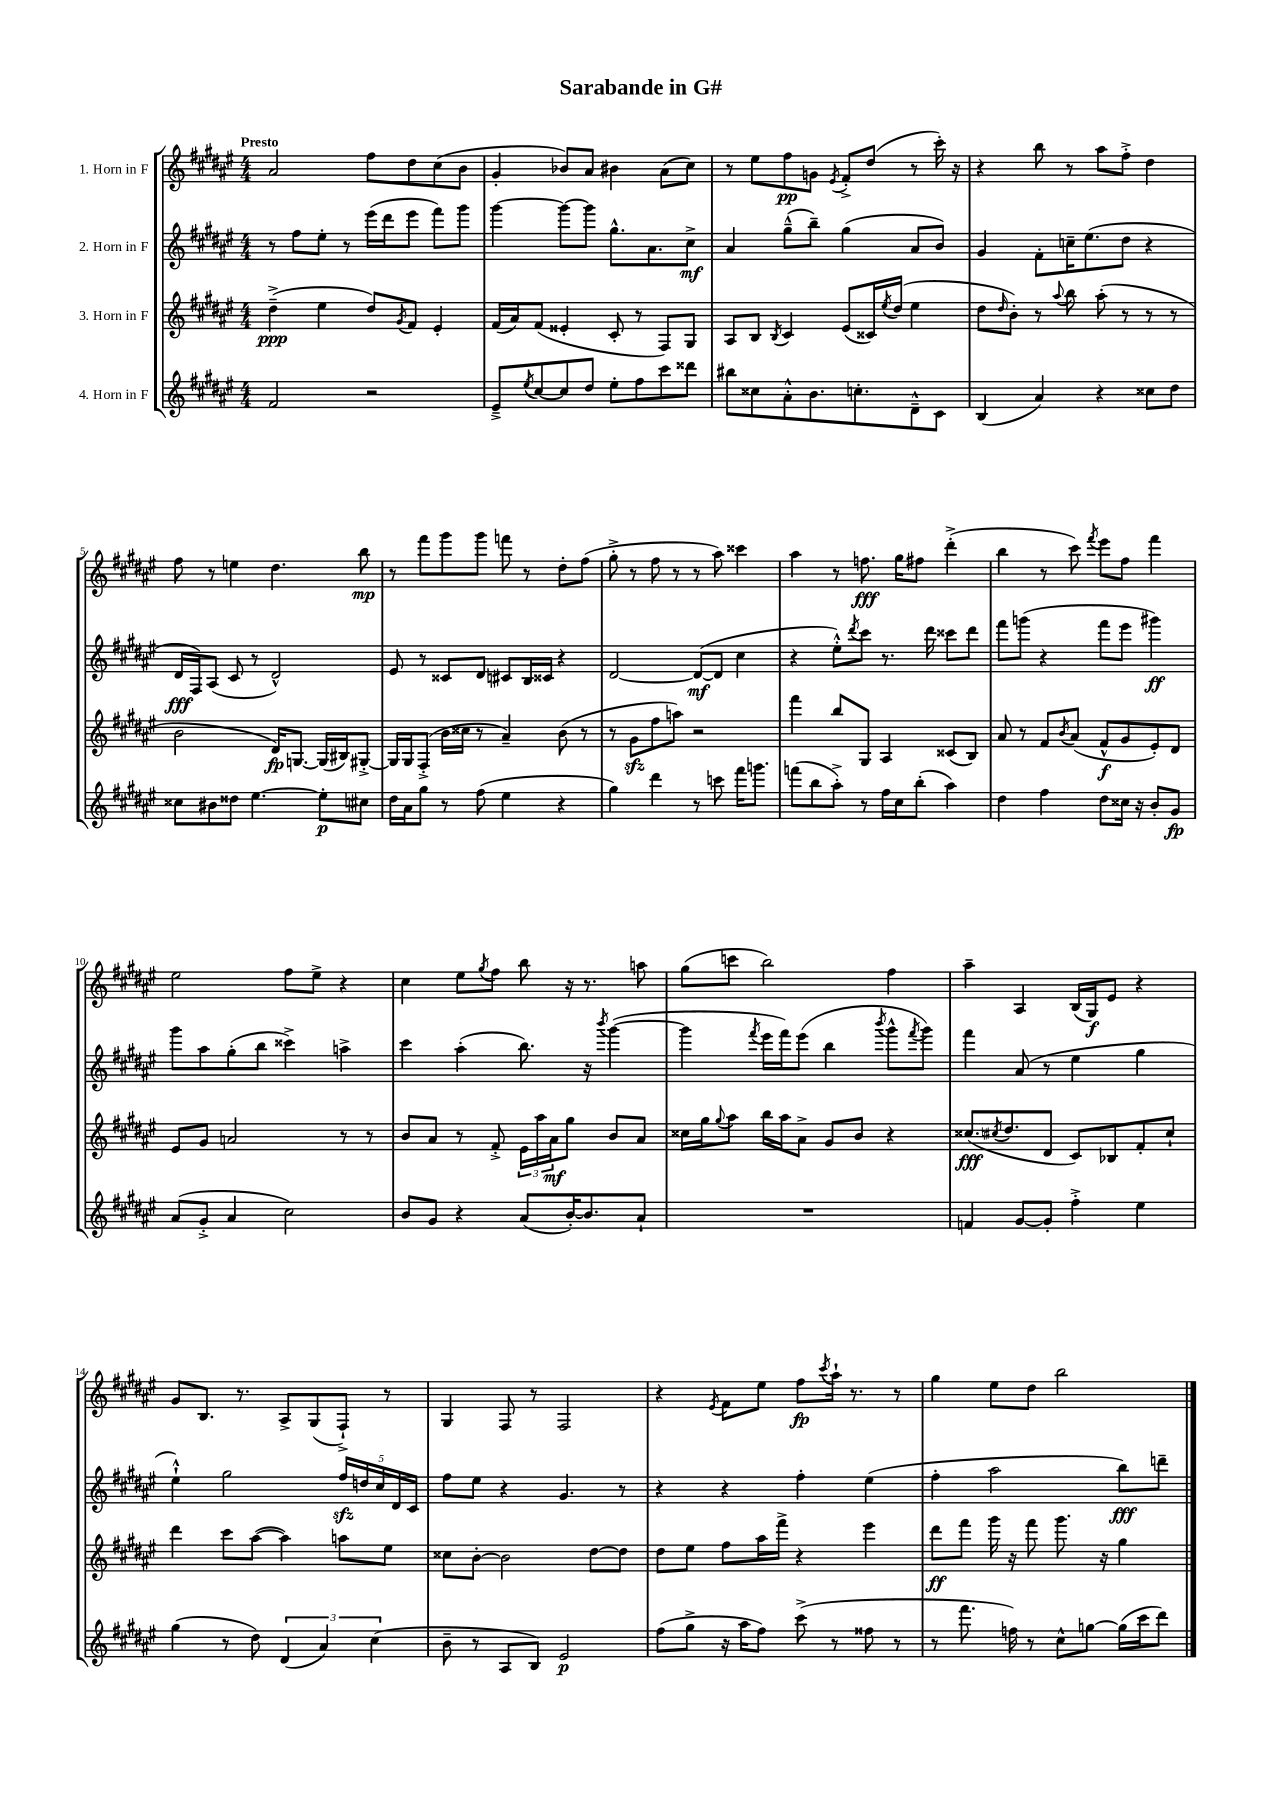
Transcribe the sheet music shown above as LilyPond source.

\header { title = "Sarabande in G#" }
<<
\new StaffGroup <<
\new Staff = "s0" \with { instrumentName = "1. Horn in F" } {
    \clef treble \key fis \major \numericTimeSignature \time 4/4 \tempo "Presto"
    ais'2 fis''8 dis''8 cis''8( b'8 |
    gis'4-. bes'8) ais'8 bis'4 ais'8( cis''8) |
    r8 eis''8 fis''8\pp g'8 \acciaccatura { eis'8 } fis'8-.-> dis''8( r8 cis'''16-.) r16 |
    r4 b''8 r8 ais''8 fis''8-.-> dis''4 |
    fis''8 r8 e''4 dis''4. b''8\mp |
    r8 fis'''8 gis'''8 gis'''8 f'''8 r8 dis''8-. fis''8( |
    gis''8-.-> r8 fis''8 r8 r8 ais''8) cisis'''4 |
    ais''4 r8 f''8.\fff gis''16 fis''8 dis'''4-.->( |
    b''4 r8 cis'''8) \acciaccatura { fis'''8 } eis'''8 fis''8 fis'''4 |
    eis''2 fis''8 eis''8-> r4 |
    cis''4 eis''8 \acciaccatura { gis''8 } fis''8 b''8 r16 r8. a''8 |
    gis''8( c'''8 b''2) fis''4 |
    ais''4-- ais4 b16( gis16\f) eis'8 r4 |
    gis'8 b8. r8. ais8-> gis8( fis8-!->) r8 |
    gis4 fis8 r8 fis2 |
    r4 \acciaccatura { eis'8 } fis'8 eis''8 fis''8\fp \acciaccatura { cis'''8 } ais''16-! r8. r8 |
    gis''4 eis''8 dis''8 b''2 \bar "|." |
}
\new Staff = "s1" \with { instrumentName = "2. Horn in F" } {
    \clef treble \key fis \major \numericTimeSignature \time 4/4
    r8 fis''8 eis''8-. r8 eis'''16( dis'''16 eis'''8 fis'''8) gis'''8 |
    gis'''4~ gis'''8~ gis'''8 gis''8.-^ ais'8. cis''8->\mf |
    ais'4 gis''8---^( b''8--) gis''4( ais'8 b'8) |
    gis'4 fis'8-. c''16-- eis''8.( dis''8 r4 |
    dis'16\fff fis16) ais8( cis'8 r8 dis'2-^) |
    eis'8 r8 cisis'8 dis'8 cis'8 b16 cisis'16 r4 |
    dis'2~ dis'8~\mf( dis'8 cis''4 |
    r4 eis''8-.-^) \acciaccatura { dis'''8 } cis'''8 r8. dis'''16 cisis'''8 dis'''8 |
    fis'''8 g'''8( r4 fis'''8 eis'''8 gis'''4\ff) |
    gis'''8 ais''8 gis''8-.( b''8 cisis'''4->) a''4-> |
    cis'''4 ais''4-.( b''8.) r16 \acciaccatura { b'''8 } gis'''4~( |
    gis'''4 \acciaccatura { fis'''8 } eis'''16 fis'''16) eis'''8( b''4 \acciaccatura { b'''8 } gis'''8-^ \acciaccatura { fis'''8 } gis'''8) |
    fis'''4 ais'8( r8 eis''4 gis''4 |
    eis''4-!-^) gis''2 \tuplet 5/4 { fis''16\sfz d''16 cis''16 dis'16 cis'16 } |
    fis''8 eis''8 r4 gis'4. r8 |
    r4 r4 fis''4-. eis''4( |
    fis''4-. ais''2 b''8\fff) d'''8-- \bar "|." |
}
\new Staff = "s2" \with { instrumentName = "3. Horn in F" } {
    \clef treble \key fis \major \numericTimeSignature \time 4/4
    dis''4--->\ppp( eis''4 dis''8) \acciaccatura { gis'8 } fis'8 eis'4-. |
    fis'16( ais'16) fis'8( eisis'4-. cis'8-. r8 fis8) gis8 |
    ais8 b8 \acciaccatura { b8 } cis'4 eis'8( cisis'16) \acciaccatura { eis''8 } dis''16( eis''4 |
    dis''8 \grace { dis''16 } b'8-.) r8 \appoggiatura { ais''8 } b''8 ais''8-.( r8 r8 r8 |
    b'2 dis'16\fp) g8.~ g16( bis16) gis8~-.-> |
    gis16 gis16 fis8-.->( b'16 cisis''16 r8 ais'4--) b'8( r8 |
    r8 gis'8\sfz fis''8 a''8) r2 |
    fis'''4 b''8 gis8 ais4 cisis'8( b8) |
    ais'8 r8 fis'8 \acciaccatura { b'8 } ais'8( fis'8-^\f gis'8 eis'8-.) dis'8 |
    eis'8 gis'8 a'2 r8 r8 |
    b'8 ais'8 r8 fis'8-.-> \tuplet 3/2 { eis'16 ais''16 ais'16\mf } gis''8 b'8 ais'8 |
    cisis''16 gis''16 \appoggiatura { gis''8 } ais''8 b''16 ais''16 ais'8-> gis'8 b'8 r4 |
    cisis''8.\fff( \acciaccatura { cis''8 } dis''8. dis'8 cis'8) bes8 fis'8-. cis''8-! |
    dis'''4 cis'''8 ais''8~( ais''4) a''8 eis''8 |
    cisis''8 b'8~-. b'2 dis''8~ dis''8 |
    dis''8 eis''8 fis''8 ais''16 fis'''16-> r4 eis'''4 |
    dis'''8\ff fis'''8 gis'''16 r16 fis'''8 gis'''8. r16 gis''4 \bar "|." |
}
\new Staff = "s3" \with { instrumentName = "4. Horn in F" } {
    \clef treble \key fis \major \numericTimeSignature \time 4/4
    fis'2 r2 |
    eis'8---> \acciaccatura { eis''8 } cis''8~ cis''8 dis''8 eis''8-. fis''8 cis'''8 disis'''8 |
    bis''8 cisis''8 ais'8-.-^ b'8. c''8.-. dis'8---^ cis'8 |
    b4( ais'4) r4 cisis''8 dis''8 |
    cisis''8 bis'8 disis''8 eis''4.~ eis''8-.\p cis''8 |
    dis''16 ais'16 gis''8 r8 fis''8( eis''4 r4 |
    gis''4) dis'''4 r8 c'''8 fis'''16 g'''8. |
    f'''8( b''8 ais''8-.->) r8 fis''16 cis''16 b''8-.( ais''4) |
    dis''4 fis''4 dis''8 cisis''16 r16 b'8-. gis'8\fp |
    ais'8( gis'8-.-> ais'4 cis''2) |
    b'8 gis'8 r4 ais'8( b'16~-.) b'8. ais'8-! |
    R1 |
    f'4 gis'8~ gis'8-. fis''4-.-> eis''4 |
    gis''4( r8 dis''8) \tuplet 3/2 { dis'4( ais'4) cis''4( } |
    b'8-- r8 ais8 b8) eis'2\p |
    fis''8( gis''8-> r16 ais''16 fis''8) cis'''8->( r8 fisis''8 r8 |
    r8 fis'''8. f''16) r8 cis''8-^ g''8~ g''16( cis'''16 dis'''8) \bar "|." |
}
>>
>>
